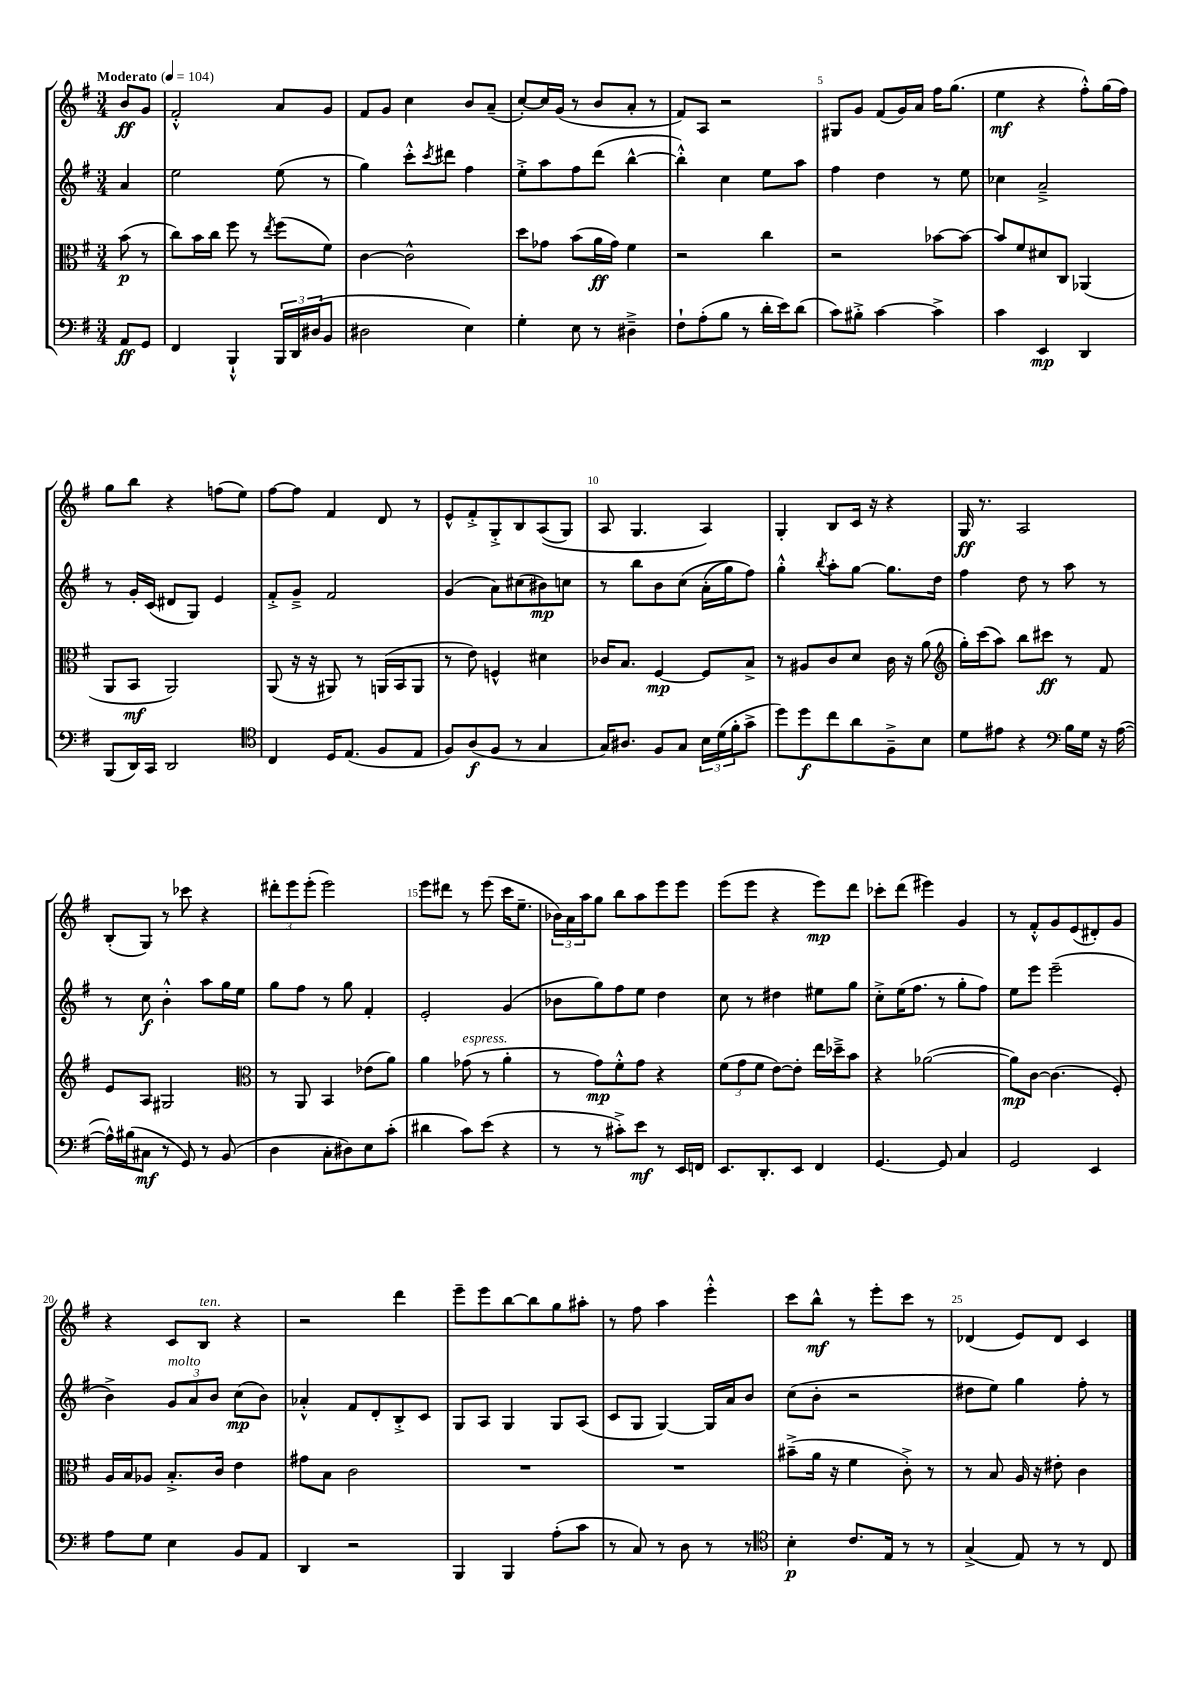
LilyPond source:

<<
\new StaffGroup <<
\new Staff = "s0" {
    \clef treble \key g \major \numericTimeSignature \time 3/4 \partial 4 \tempo "Moderato" 4 = 104
    b'8\ff g'8 |
    fis'2-.-^ a'8 g'8 |
    fis'8 g'8 c''4 b'8 a'8--( |
    c''8~-.) c''16 g'16( r8 b'8 a'8-. r8 |
    fis'8) a8 r2 |
    gis8 g'8 fis'8( g'16) a'16 fis''16 g''8.( |
    e''4\mf r4 fis''8-.-^) g''16( fis''16) |
    g''8 b''8 r4 f''8( e''8) |
    fis''8~ fis''8 fis'4 d'8 r8 |
    e'8-^ fis'8-.-> g8-.-> b8 a8(\( g8) |
    a8 g4. a4\) |
    g4-. b8 c'16 r16 r4 |
    g16\ff r8. a2 |
    b8-.( g8) r8 ces'''8 r4 |
    \tuplet 3/2 { dis'''8-. e'''8 e'''8-.( } e'''2) |
    e'''8 dis'''8 r8 e'''8( c'''16 e''8.-- |
    \tuplet 3/2 { bes'16) a'16 a''16 } g''8 b''8 a''8 e'''8 e'''8 |
    e'''8( e'''8 r4 e'''8\mp) d'''8 |
    ces'''8-. d'''8( eis'''4) g'4 |
    r8 fis'8-.-^ g'8 e'8( dis'8-.) g'8 |
    r4 c'8 b8^\markup { \italic "ten." } r4 |
    r2 d'''4 |
    e'''8-- e'''8 b''8~ b''8 g''8 ais''8-. |
    r8 fis''8 a''4 e'''4-.-^ |
    c'''8 b''8-^\mf r8 e'''8-. c'''8 r8 |
    des'4( e'8) des'8 c'4 \bar "|." |
}
\new Staff = "s1" {
    \clef treble \key g \major \numericTimeSignature \time 3/4 \partial 4
    a'4 |
    e''2 e''8( r8 |
    g''4) c'''8-.-^ \acciaccatura { c'''8 } dis'''8 fis''4 |
    e''8-.-> a''8 fis''8 d'''8( b''4~-^ |
    b''4-.-^) c''4 e''8 a''8 |
    fis''4 d''4 r8 e''8 |
    ces''4 a'2---> |
    r8 g'16-. c'16( dis'8 g8) e'4 |
    fis'8-.-> g'8---> fis'2 |
    g'4( a'8) cis''8( bis'8\mp) c''8 |
    r8 b''8 b'8 c''8\( a'16-.( g''16) fis''8\) |
    g''4-.-^ \acciaccatura { b''8 } a''8-. g''8~ g''8. d''16 |
    fis''4 d''8 r8 a''8 r8 |
    r8 c''8\f b'4-.-^ a''8 g''16 e''16 |
    g''8 fis''8 r8 g''8 fis'4-. |
    e'2-. g'4( |
    bes'8 g''8) fis''8 e''8 d''4 |
    c''8 r8 dis''4 eis''8 g''8 |
    c''8-.-> e''16( fis''8. r8 g''8-. fis''8) |
    e''8 e'''8 e'''2--( |
    b'4->) \tuplet 3/2 { g'8^\markup { \italic "molto" } a'8 b'8 } c''8\mp( b'8) |
    aes'4-.-^ fis'8 d'8-. b8-.-> c'8 |
    g8 a8 g4 g8 a8( |
    c'8 g8 g4~) g16 a'16 b'8 |
    c''8( b'8-. r2 |
    dis''8 e''8) g''4 fis''8-. r8 \bar "|." |
}
\new Staff = "s2" {
    \clef alto \key g \major \numericTimeSignature \time 3/4 \partial 4
    b'8\p( r8 |
    c''8) b'16 c''16 fis''8 r8 \acciaccatura { e''8 } fis''8( fis'8) |
    c'4~ c'2-^ |
    d''8 ges'8 b'8( a'16\ff ges'16) fis'4 |
    r2 c''4 |
    r2 bes'8~ bes'8~ |
    bes'8 fis'8 dis'8 c8 aes,4( |
    a,8 b,8\mf a,2) |
    a,8( r16 r16 ais,8) r8 a,16( b,16 a,8 |
    r8 e'8) f4-^ dis'4 |
    ces'16 b8. fis4~\mp fis8 b8-> |
    r8 ais8 c'8 d'8 c'16 r16 a'8( |
    \clef treble g''16-.) c'''16( a''8) b''8 cis'''8\ff r8 fis'8 |
    e'8 a8 gis2 |
    \clef alto r8 a,8 b,4 ees'8( a'8) |
    a'4 ges'8^\markup { \italic "espress." }( r8 a'4-. |
    r8 g'8\mp) fis'8-.-^ g'8 r4 |
    \tuplet 3/2 { fis'8( g'8 fis'8 } e'8~) e'8-. e''16 des''16---> b'8 |
    r4 aes'2~( |
    aes'8\mp) c'8~ c'4.( fis8-.) |
    a16 b16 aes8 b8.-.-> c'16 e'4 |
    gis'8 b8 c'2 |
    R2. |
    R2. |
    bis'8--->( a'16 r16 fis'4 c'8-.->) r8 |
    r8 b8 a16 r16 eis'8-. c'4 \bar "|." |
}
\new Staff = "s3" {
    \clef bass \key g \major \numericTimeSignature \time 3/4 \partial 4
    a,8\ff g,8 |
    fis,4 b,,4-!-^ \tuplet 3/2 { b,,16 d,16 dis16( } b,8 |
    dis2 e4) |
    g4-. e8 r8 dis4---> |
    fis8-! a8-.( b8 r8 d'16-. e'16) d'8( |
    c'8) bis8-.-> c'4~ c'4-> |
    c'4 e,4\mp d,4 |
    b,,8( d,16) c,16 d,2 |
    \clef tenor c4 d16 e8.( fis8 e8 |
    fis8) a8\f( fis8 r8 g4 |
    g16) ais8. fis8 g8 \tuplet 3/2 { b16 d'16( fis'16-. } g'8-> |
    d''8) d''8\f c''8 a'8 fis8---> b8 |
    d'8 eis'8 r4 \clef bass b16 g16 r16 a16~( |
    a16-^) bis16( cis8\mf r8 g,8) r8 b,8( |
    d4 c8-. dis8) e8 c'8-.( |
    dis'4 c'8) e'8( r4 |
    r8 r8 cis'8-.->) e'8\mf r8 e,16 f,16 |
    e,8. d,8.-. e,8 fis,4 |
    g,4.~ g,8 c4 |
    g,2 e,4 |
    a8 g8 e4 b,8 a,8 |
    d,4 r2 |
    b,,4 b,,4 a8-.( c'8 |
    r8 c8) r8 d8 r8 r8 |
    \clef tenor b4-.\p c'8. e16 r8 r8 |
    g4->( e8) r8 r8 c8 \bar "|." |
}
>>
>>
\layout { \context { \Score \override BarNumber.break-visibility = ##(#f #t #t) barNumberVisibility = #(every-nth-bar-number-visible 5) } }
